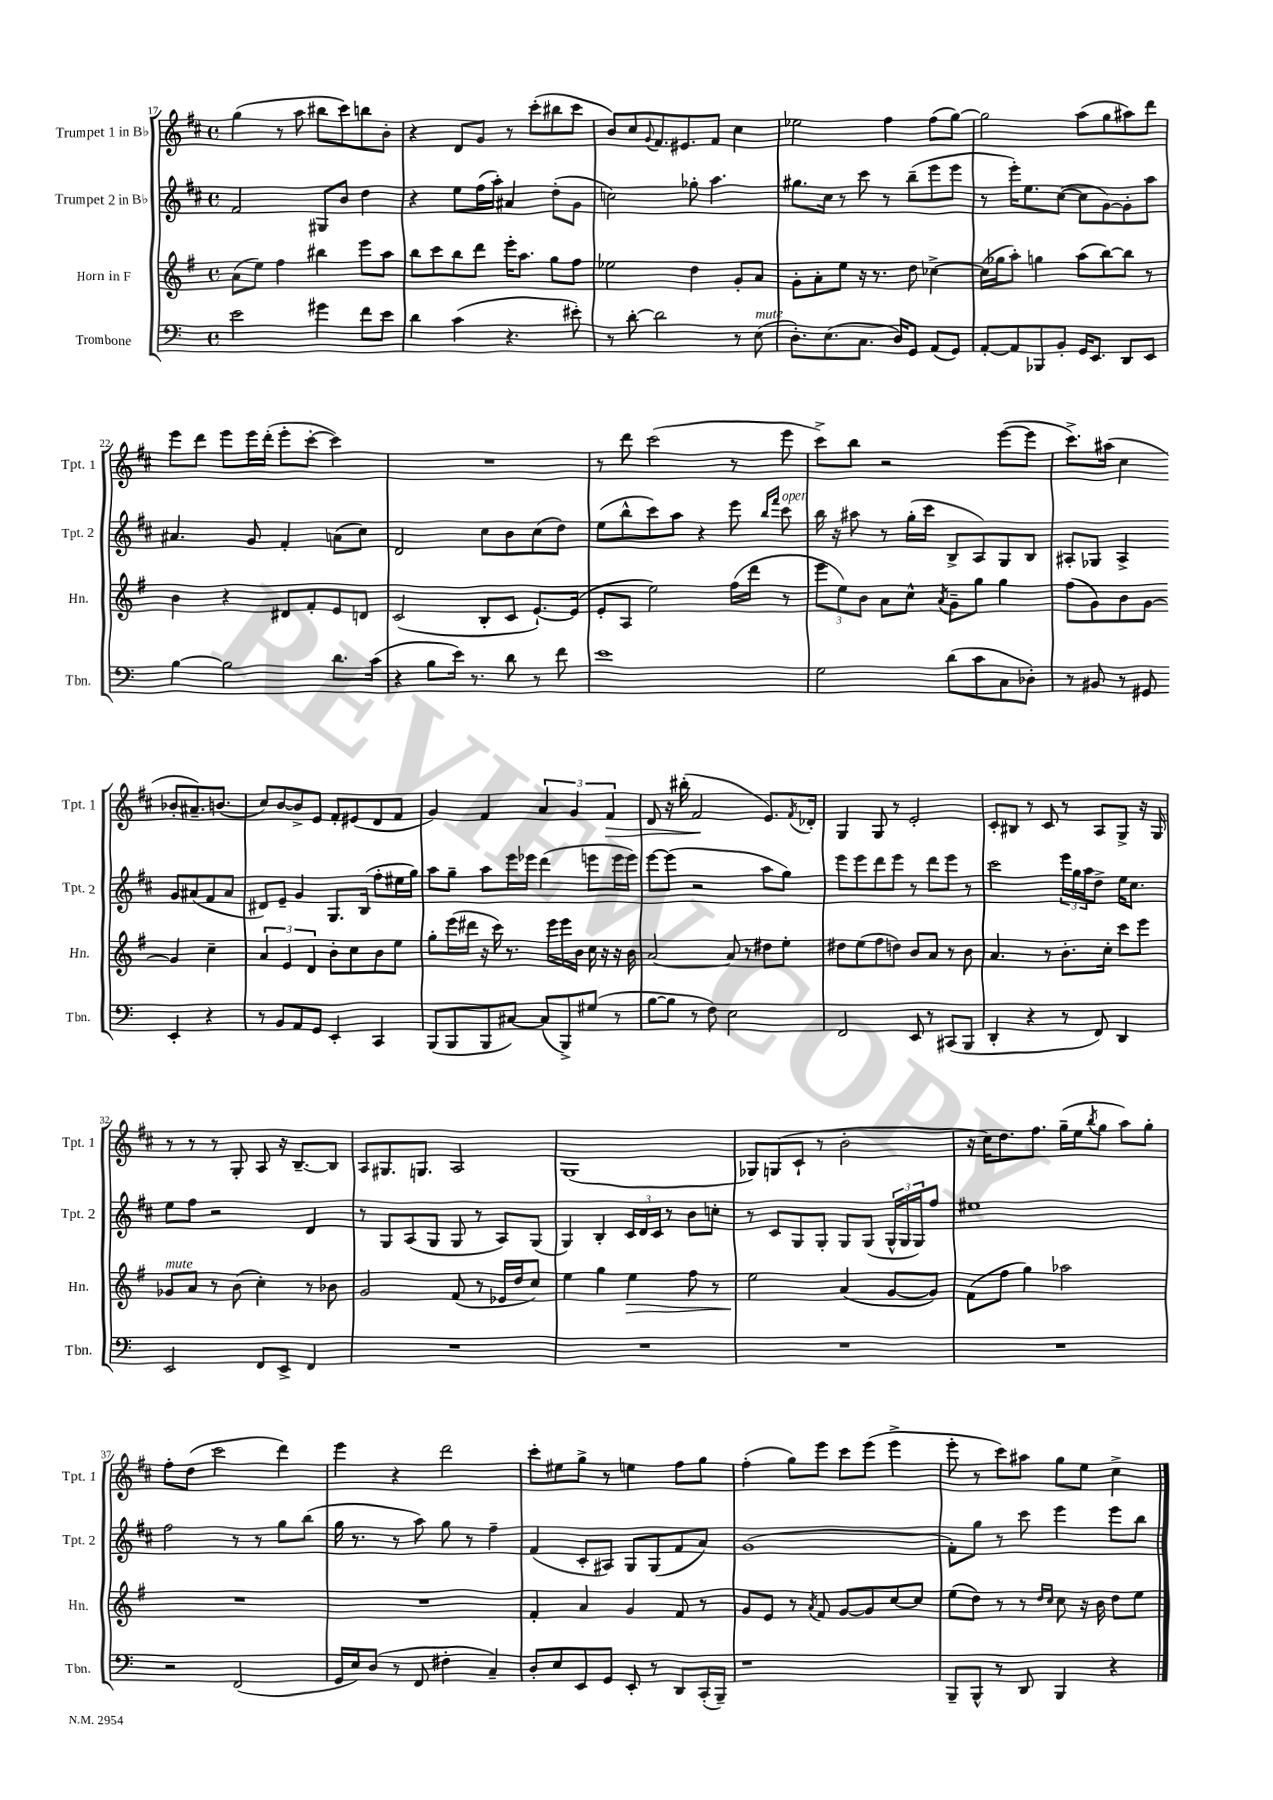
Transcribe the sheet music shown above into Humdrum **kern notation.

**kern	**kern	**kern	**kern
*staff4	*staff3	*staff2	*staff1
*clefF4	*clefG2	*clefG2	*clefG2
*k[]	*k[f#]	*k[f#c#]	*k[f#c#]
*M4/4	*M4/4	*M4/4	*M4/4
*met(c)	*met(c)	*met(c)	*met(c)
2e\	(8a\L	2f#/	(4gg\
.	8ee\J)	.	.
.	4ff#\	.	8r
.	.	.	8aa\
4g#\	4bb#\	8G#/L	8bb#\L
.	.	8b/J	8ccc#\)
8f\L	8eee\L	4dd\	8bb\
8e\J	8aa\J	.	8b'\J
=	=	=	=
4d\	8bb\L	4r	4r
.	8ccc\	.	.
(4c\	8bb\	8ee\L	8d/L
.	8ddd\J	(16ff#\L	8g/J
.	.	16aa'\JJ)	.
4.r	16eee'\LK	4a#/	8r
.	8.aa\J	.	.
.	.	.	(8ccc#'\L
.	8gg\L	(8dd'\L	8bb#\
8e#'\)	8ff#\J	8g\J	8ccc#\J
=	=	=	=
8r	2ee-\	2cc\)	8b/L)
[8d'\	.	.	8cc#/
.	.	.	8qqg/
2d\]	.	.	8.f#/
.	.	.	8.e#/
.	4dd\	8gg-'\	.
.	.	4.aa\	8f#/J
8r	8g'/L	.	4cc#\
(8E\	8a/J	.	.
=	=	=	=
8.D'\L)	8g'\L	8.gg#\L	2ee-\
.	8a'\	.	.
(8.E\	.	16cc#\Jk	.
.	8ee\J	8r	.
8.C\J	16r	8ccc#\	.
.	8.r	.	.
.	.	8r	4ff#\
16D/LK)	.	.	.
8GG/J	8dd\	(8bb~\L	.
(8AA/L	[4cc-^\	8eee\	(8ff#\L
8GG/J)	.	8eee\J	[8gg\J)
=	=	=	=
[8AA'/L	(16cc-\]LL	8r	2gg\]
.	16gg-\J	.	.
8AA/]	8aa'\J)	16eee'\LK)	.
.	.	8.ee\	.
8BBB-/	4gg\	.	.
8BB'/J	.	([8cc#\J	.
16GG/LK	(8aa\L	8cc#\]L	(8aa\L
8.EE/J	.	.	.
.	[8bb\)	[8g\)	8gg\
8DD/L	8bb\]J	8g'\]	8aa#\)
8EE/J	8r	8aa\J	8ddd\J
=	=	=	=
[4B\	4b\	4.a#/	8eee\L
.	.	.	8ddd\J
2B\]	4r	.	8eee\L
.	.	8g/	16eee\L
.	.	.	(16ddd'\JJ
.	8d#/L	4f#'/	8eee'\L
.	8f#'/	.	[8ccc#'\J
8.d\L	8e/	(8a\L	4ccc#\])
.	8d/J	8cc#\J)	.
(16c\Jk	.	.	.
=	=	=	=
4r	(2c/	2d/	1r
8B\L	.	.	.
16e\Jk)	.	.	.
8.r	.	.	.
.	8B'/L	8cc#\L	.
8d\	8c/J	8b\	.
8r	[8.e`/L)	(8cc#\	.
8f\	.	8dd\J)	.
.	(16e/]Jk	.	.
=	=	=	=
1e	8e'/L	(8ee\L	8r
.	8A/J	8bb^^\	8ddd\
.	2ee\)	8ccc#\)	(2ccc#\
.	.	8aa\J	.
.	.	4r	.
.	(16ff#\LL	8eee\	8r
.	16ddd\JJ	.	.
.	.	16qqbb/LL	.
.	.	16qqfff#/JJ	.
.	8r	8ccc#\	8eee\
=	=	=	=
2G\	12eee\L	16bb\	8ccc#^\L)
.	.	16r	.
.	12ee\)	.	.
.	.	8aa#\	8bb\J
.	12b\J	.	.
.	8a\L	8r	2r
.	8cc^^\J	(16gg'\LL	.
.	.	16ccc#\JJ	.
.	8qa/	.	.
(8d\L	8g~\L	8B^/L	.
8c\	8gg\J	8A/)	.
8C\	4gg\	8G/	([8eee\L
8D-'\J)	.	8B/J	8eee\]J
=	=	=	=
8r	(8ff#\L	8A#'/L	8.ccc#^\L)
8BB#/	8g\)	8G-/J	.
.	.	.	(16aa#\Jk
8r	8b\	4A#^/	4cc#\
8GG#/	[8g\J	.	.
4EE'/	4g/]	8g/L	8b-'/L
.	.	(8a#/	8.a#~/)
4r	4cc~\	8f#/	.
.	.	.	(8.b/J
.	.	8a#/J	.
=	=	=	=
8r	6a/	8d#/L)	8cc#/L)
8BB/L	.	8e~/J	[8b/
.	6e/	.	.
8AA/	.	4g/	8b^/]
.	6d/	.	.
8GG/J	.	.	8e/J
4EE'/	8b'\L	8.G/L	8f#'/L
.	8cc\	.	(8e#/
.	.	(16B/Jk	.
4CC/	8b\	8ff#'\L	8d/
.	8ee\J	16ee#\L	8f#/J
.	.	16gg\JJ)	.
=	=	=	=
(8BBB/L	8gg'\L	8aa\L	4g/)
8BBB/	(16eee\L	8gg~\J	.
.	16ddd#\JJ	.	.
8BBB/	16r	8aa\L	4f#/
.	16ccc\)	.	.
[8C#/J)	8.r	16eee\L	.
.	.	16eee-\JJ	.
(8C#/]L	.	(4ddd\	6a/
.	16eee\LL	.	.
8BBB^/)	16eee\	.	.
.	.	.	6g/
.	16b\JJ	.	.
(8G#/J	16cc\	8eee\L	.
.	16r	.	.
.	.	.	6f#/
8r	16r	16eee\L	.
.	16b\	16eee\JJ)	.
=	=	=	=
[8B\L	[2a/	[8eee\L	8d/
8B\]J	.	(8eee\]J	16r
.	.	.	(16bb#'\
8r	.	2r	2f#/
8F\)	.	.	.
2E\	8a/]	.	.
.	8r	.	.
.	8dd#\L	8aa\L	8.e/L)
.	8ee'\J	8gg\J)	.
.	.	.	8qf#/
.	.	.	16d-'/Jk
=	=	=	=
2FF/	8dd#\L	8eee\L	4G/
.	(8ee\	8eee\	.
.	8ff#\	8ddd\	8G/
.	8dd\J)	8eee\J	8r
8EE/	8b/L	8r	2e'/
8r	8a/J	8ddd\L	.
(8CC#/L	8r	8eee\J	.
8BBB/J	8b\	8r	.
=	=	=	=
4DD'/	4.a/	2ccc#\	8c#'/L
.	.	.	8B#/J
4r	.	.	8r
.	8r	.	8c#/
8r	8.b'\L	24eee\LL	8r
.	.	24gg\	.
.	.	24aa\J	.
8FF/)	.	8dd^\J	8A/L
.	16cc'\Jk	.	.
4DD/	8ccc\L	16ee\LK	8G^/J
.	.	8.cc#\J	.
.	8eee\J	.	16r
.	.	.	16G/
=	=	=	=
2EE/	8g-/L	8ee\L	8r
.	8a/J	8ff#\J	8r
.	8r	2r	8r
.	(8b\	.	8G'/
8FF/L	4cc'\)	.	8A/
8EE^/J	.	.	16r
.	.	.	[8.B~/L
4FF/	8r	4d/	.
.	8b-\	.	8B/]J
=	=	=	=
1r	2g/	8r	8A/L
.	.	8G/L	8.G#/
.	.	(8A/	.
.	.	.	8.G/J
.	.	8G/J	.
.	(8f#/	8G/	2A/
.	8r	8r	.
.	16e-/LL	8A/L)	.
.	16dd/J	.	.
.	8cc/J)	(8G/J	.
=	=	=	=
1r	4ee\	4G/)	(1G
.	4gg\	4B'/	.
.	4ee\	24c#/LL	.
.	.	24d/	.
.	.	24c#/JJ	.
.	.	8r	.
.	8ff#\	8b\L	.
.	8r	8cc'\J	.
=	=	=	=
1r	2ee\	8r	8G-/L)
.	.	8c#/L	(8G/
.	.	8G/	8c#`/J
.	.	8G'/J	8r
.	(4a/	8G/L	2b'\
.	.	(8G/J	.
.	[8g/L	24G^^/LL	.
.	.	24G/	.
.	.	24G/J)	.
.	8g/]J)	8ff#/J	.
=	=	=	=
1r	(8f#\L	1ee#	16r
.	.	.	16cc#\LK)
.	8ff#\J	.	8.dd\
.	4gg\)	.	.
.	.	.	8.ff#\J
.	2aa-\	.	(16gg~\LL
.	.	.	16ee\J
.	.	.	8qbb/
.	.	.	8gg\J
.	.	.	8aa\L)
.	.	.	8gg'\J
=	=	=	=
2r	1r	2ff#\	8ff#'\L
.	.	.	(8dd\J
.	.	.	2ccc#\
(2FF/	.	8r	.
.	.	8r	.
.	.	8gg\L	4ddd\)
.	.	(8bb\J	.
=	=	=	=
16GG/LL	1r	16gg\	4eee\
16E/J)	.	8.r	.
(8D/J	.	.	.
8r	.	8r	4r
8FF/	.	8aa\)	.
4F#'\	.	8gg\	2ddd\
.	.	8r	.
4C~/)	.	4ff#~\	.
=	=	=	=
8D'/L	4f#'/	(4f#/	8ccc#'\L
8E/	.	.	8ee#\
8EE/	4a/	8c#'/L	8gg^\J
8GG/J	.	8A#/J)	8r
8EE'/	4g/	8G/L	4ee\
8r	.	(8G/	.
8DD/L	8f#/	8f#/	8ff#\L
(16CC'/L	8r	8a/J)	8gg\J
16BBB~/JJ)	.	.	.
=	=	=	=
1r	8g/L	(1g	(4ff#'\
.	8e/J	.	.
.	8r	.	8gg\L)
.	8qa/	.	.
.	8f#/	.	8eee\J
.	[8g/L	.	8ccc#\L
.	8g/]	.	(8eee\J
.	[8cc/	.	4eee^\
.	8cc/]J	.	.
=	=	=	=
8BBB~/L	(8ee\L	8f#'\L)	8eee'\
8BBB^^/J	8dd\J)	8gg\J	8r
8r	8r	8r	8ccc#\L)
8DD/	8r	8ccc#\	8aa#\J
.	16qqdd/LL	.	.
.	16qqcc/JJ	.	.
4BBB/	8cc\	4eee\	8gg\L
.	16r	.	8ee\J
.	16b\	.	.
4r	8dd\L	8eee\L	4cc#^\
.	8ee\J	8bb\J	.
==	==	==	==
*-	*-	*-	*-
